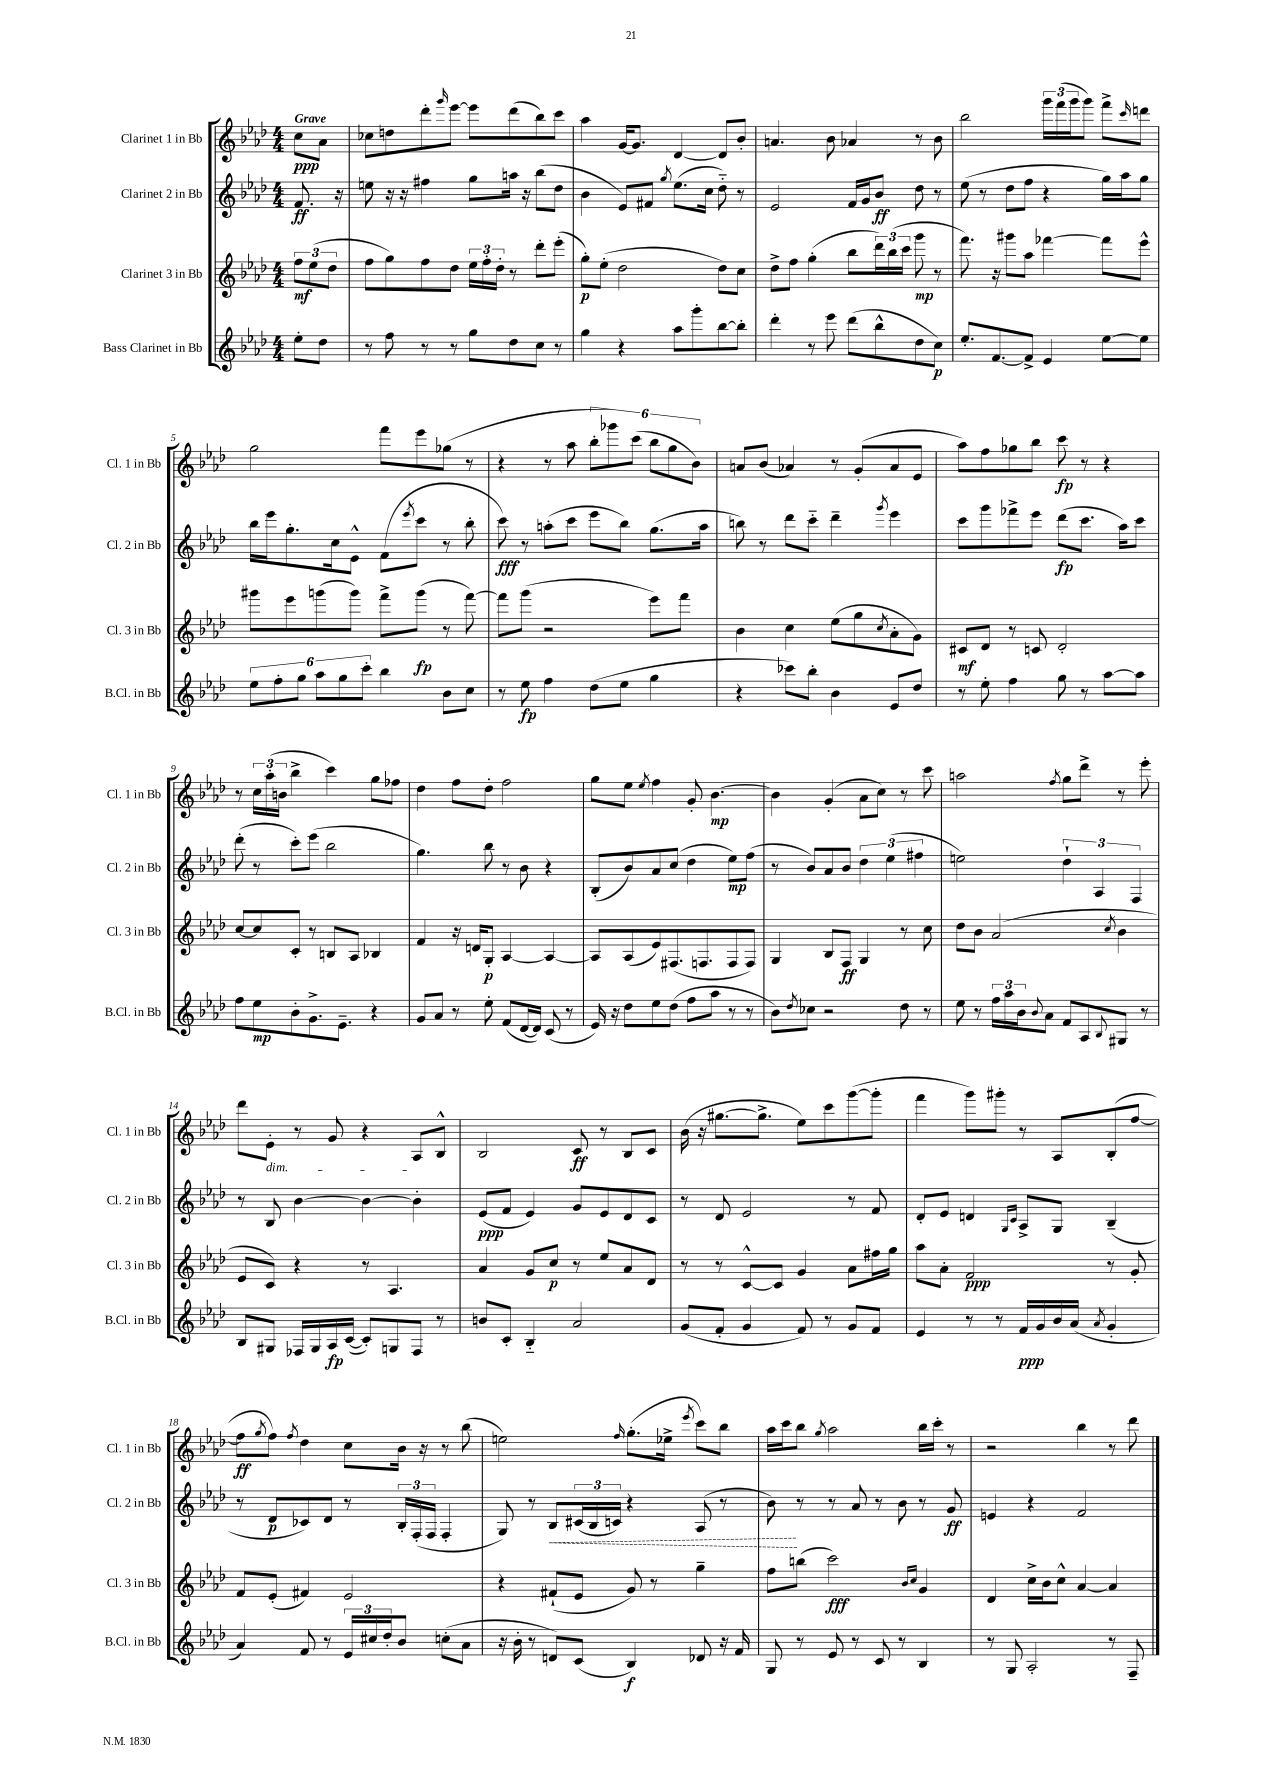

**kern	**dynam	**kern	**dynam	**kern	**dynam	**kern	**dynam
*part4	*part4	*part3	*part3	*part2	*part2	*part1	*part1
*staff4	*staff4	*staff3	*staff3	*staff2	*staff2	*staff1	*staff1
*I"Bass Clarinet in Bb	*	*I"Clarinet 3 in Bb	*	*I"Clarinet 2 in Bb	*	*I"Clarinet 1 in Bb	*
*I'B.Cl. in Bb	*	*I'Cl. 3 in Bb	*	*I'Cl. 2 in Bb	*	*I'Cl. 1 in Bb	*
*clefG2	*	*clefG2	*	*clefG2	*	*clefG2	*
*k[b-e-a-d-]	*	*k[b-e-a-d-]	*	*k[b-e-a-d-]	*	*k[b-e-a-d-]	*
*M4/4	*	*M4/4	*	*M4/4	*	*M4/4	*
=	=	=	=	=	=	=	=
!	!	!	!	!	!	!LO:TX:a:B:t=Grave	!
8ee-'\L	.	12ff\L	mf	8.f/	ff	8cc\L	ppp
.	.	(12ee-\	.	.	.	.	.
8dd-\J	.	.	.	.	.	8a-\J	.
.	.	12dd-\J	.	.	.	.	.
.	.	.	.	16r	.	.	.
=1	=1	=1	=1	=1	=1	=1	=1
8r	.	8ff\L	.	8een\	.	8cc-X\L	.
8ff\	.	8gg\)	.	16r	.	8ddn\	.
.	.	.	.	16r	.	.	.
8r	.	8ff\	.	4ff#X\	.	8ddd-'\	.
.	.	.	.	.	.	16qqggg/	.
8r	.	8dd-\J	.	.	.	[8eee-\J	.
8gg\L	.	24ee-\LL	.	8gg\L	.	8eee-\L]	.
.	.	24ff'\	.	.	.	.	.
.	.	24dd-'\JJ	.	.	.	.	.
8dd-\	.	8r	.	16aan\Jk	.	(8ddd-\	.
.	.	.	.	16r	.	.	.
8cc\J	.	8ddd-'\L	.	(8bb-\L	.	8bb-\)	.
8r	.	(8eee-'\J	.	8dd-\J	.	8ccc\J	.
=2	=2	=2	=2	=2	=2	=2	=2
4gg\	.	8gg'\L)	p	4b-\	.	4aa-\	.
.	.	(8ee-'\J	.	.	.	.	.
4r	.	2dd-\	.	8e-/L)	.	[16g/KL	.
.	.	.	.	.	.	8.g/J]	.
.	.	.	.	8f#X/J	.	.	.
.	.	.	.	8qgg/	.	.	.
8aa-\L	.	.	.	(8.ee-\L	.	[4d-/	.
8ggg'\	.	.	.	.	.	.	.
.	.	.	.	16cc\Jk	.	.	.
[8bb-\	.	8dd-\L)	.	8dd-\)	.	8d-/L]	.
8bb-'\J]	.	8cc\J	.	8r	.	8b-'/J	.
=3	=3	=3	=3	=3	=3	=3	=3
4ddd-'\	.	8dd-^\L	.	2e-/	.	4.an/	.
.	.	8ff\J	.	.	.	.	.
8r	.	(4gg'\	.	.	.	.	.
8eee-\	.	.	.	.	.	8b-\	.
(8ddd-\L	.	8bb-\L	.	16f/LL	.	4a-X/	.
.	.	.	.	16g/J	.	.	.
8bb-^^\	.	24ddd-\L)	.	8b-/J	ff	.	.
.	.	(24bb-\	.	.	.	.	.
.	.	24ccc\JJ	.	.	.	.	.
8dd-\	.	8ggg\	mp	8dd-\	.	8r	.
8cc\J)	p	8r	.	8r	.	8b-\	.
=4	=4	=4	=4	=4	=4	=4	=4
8.ee-'/L	.	8.fff\)	.	(8ee-\	.	2bb-\	.
.	.	.	.	8r	.	.	.
[8.f/	.	16r	.	.	.	.	.
.	.	8ggg#X\L	.	8dd-\L	.	.	.
8f^/J]	.	8aa-\J	.	8ff\J	.	.	.
4e-/	.	[4fff-X\	.	4r	.	24ggg\LL	.
.	.	.	.	.	.	(24fff\	.
.	.	.	.	.	.	24ggg\J	.
.	.	.	.	.	.	8ggg\J)	.
[8ee-\L	.	8fff-\L]	.	16gg\LL)	.	8fff^\L	.
.	.	.	.	16aa-\J	.	.	.
.	.	.	.	.	.	16qqccc/	.
8ee-\J]	.	8eee-^^\J	.	8gg\J	.	8dddn\J	.
!!LO:LB:g=z
=5	=5	=5	=5	=5	=5	=5	=5
12ee-\L	.	8ggg#X\L	.	16bb-\LL	.	2gg\	.
.	.	.	.	16eee-\J	.	.	.
12ff'\	.	.	.	.	.	.	.
.	.	8eee-\	.	8.gg'\	.	.	.
12gg\J	.	.	.	.	.	.	.
12aa-\L	.	(8gggn\	.	.	.	.	.
.	.	.	.	16cc\k	.	.	.
12gg\	.	.	.	.	.	.	.
.	.	8ggg\J)	.	8e-^^\J	.	.	.
12ccc'\J	.	.	.	.	.	.	.
4bb-\	.	8fff^\L	.	(8f\L	.	8fff\L	.
.	.	.	.	8qeee-/	.	.	.
.	.	(8ggg\J	fp	8ccc\J	.	8eee-\	.
8b-\L	.	8r	.	8r	.	(8gg-X\J	.
8cc\J	.	[8fff\)	.	8bb-'\	.	8r	.
=6	=6	=6	=6	=6	=6	=6	=6
8r	.	8fff\L]	.	8ccc\)	fff	4r	.
8ee-\	fp	(8ggg\J	.	8r	.	.	.
4ff\	.	2r	.	(8aan'\L	.	8r	.
.	.	.	.	8ccc\J	.	8aa-\	.
(8dd-\L	.	.	.	8eee-\L	.	12bb-'\L	.
.	.	.	.	.	.	12ggg-X\)	.
8ee-\J	.	.	.	8bb-\J)	.	.	.
.	.	.	.	.	.	(12ccc\J	.
4gg\	.	8eee-\L)	.	(8.gg\L	.	12bb-\L	.
.	.	.	.	.	.	12gg\	.
.	.	8fff\J	.	.	.	.	.
.	.	.	.	.	.	12b-\J)	.
.	.	.	.	16aa\Jk	.	.	.
=7	=7	=7	=7	=7	=7	=7	=7
4r	.	4b-\	.	8bbn\)	.	8an/L	.
.	.	.	.	8r	.	(8b-/J	.
8ccc-X\L)	.	4cc\	.	8ddd-\L	.	4a-X/)	.
8bb-'\J	.	.	.	8ccc\J	.	.	.
4b-\	.	(8ee-\L	.	4ddd-~\	.	8r	.
.	.	8gg\	.	.	.	(8g'/L	.
.	.	8qcc/	.	8qggg/	.	.	.
8e-/L	.	8a-'\	.	4eee-\	.	8a-/	.
8dd-/J	.	8g\J)	.	.	.	8e-/J	.
=8	=8	=8	=8	=8	=8	=8	=8
8r	.	8c#X/L	mf	8ccc\L	.	8aa-\L)	.
8ee-'\	.	8d-/J	.	8ggg\	.	8ff\	.
4ff\	.	8r	.	8fff-X^\	.	8gg-X\	.
.	.	8cn/	.	8eee-\J	.	8bb-\J	.
8gg\	.	2d-'/	.	(8ddd-\L	fp	8ccc\	fp
8r	.	.	.	8.ccc\J	.	8r	.
[8aa-\L	.	.	.	.	.	4r	.
.	.	.	.	16aa-\KL)	.	.	.
8aa-\J]	.	.	.	8ccc\J	.	.	.
!!LO:LB:g=z
=9	=9	=9	=9	=9	=9	=9	=9
8ff\L	.	[8cc/L	.	(8ddd-'\	.	8r	.
8ee-\	mp	8cc/]	.	8r	.	24cc\LL	.
.	.	.	.	.	.	(24aa-'\	.
.	.	.	.	.	.	24bn\JJ	.
8b-'\	.	8c'/J	.	8ccc'\L)	.	4bb-^\	.
8.g^\	.	8r	.	(8eee-\J	.	.	.
.	.	8Bn/L	.	2bb-\	.	4ccc\)	.
8.e-~\J	.	.	.	.	.	.	.
.	.	8A-/J	.	.	.	.	.
4r	.	4B-X/	.	.	.	8gg\L	.
.	.	.	.	.	.	8ff-X\J	.
=10	=10	=10	=10	=10	=10	=10	=10
8g/L	.	4f/	.	4.gg\)	.	4dd-\	.
8a-/J	.	.	.	.	.	.	.
8r	.	16r	.	.	.	8ff\L	.
.	.	16dn/KL	.	.	.	.	.
8ee-'\	.	8G'/J	p	8bb-\	.	8dd-'\J	.
(8f/L	.	[4A-/	.	8r	.	2ff\	.
[16d-/L	.	.	.	8b-\	.	.	.
16d-/JJ])	.	.	.	.	.	.	.
(8c/	.	4A-/_	.	4r	.	.	.
8r	.	.	.	.	.	.	.
=11	=11	=11	=11	=11	=11	=11	=11
16e-/)	.	8A-/L]	.	(8B-'/L	.	8gg\L	.
16r	.	.	.	.	.	.	.
8dd-\L	.	(8A-/	.	8b-/)	.	8ee-\J	.
.	.	.	.	.	.	8qee-/	.
8ee-\	.	8e-/)	.	8a-/	.	4ff\	.
(8dd-\J	.	(8.F#X/	.	(8cc/J	.	.	.
8ff\L	.	.	.	4dd-\	.	8g'/	.
.	.	8.Fn/	.	.	.	.	.
8aa-\J	.	.	.	.	.	[4.b-\	mp
8r	.	8F/	.	8ee-\L)	mp	.	.
8r	.	8F/J)	.	(8ff\J	.	.	.
=12	=12	=12	=12	=12	=12	=12	=12
8b-\L)	.	4G/	.	8r	.	4b-\]	.
8qdd-/	.	.	.	.	.	.	.
8cc-X\J	.	.	.	8b-/L)	.	.	.
2r	.	8B-/L	.	8a-/	.	(4g'/	.
.	.	8F/J	ff	8b-/J	.	.	.
.	.	4G/	.	6dd-\	.	8a-\L	.
.	.	.	.	.	.	8cc\J)	.
.	.	.	.	(6ee-\	.	.	.
8dd-\	.	8r	.	.	.	8r	.
.	.	.	.	6ff#X\	.	.	.
8r	.	8cc\	.	.	.	8ccc\	.
=13	=13	=13	=13	=13	=13	=13	=13
8ee-\	.	8dd-\L	.	2een\)	.	2aan\	.
8r	.	8b-\J	.	.	.	.	.
24ff\LL	.	(2a-/	.	.	.	.	.
24aa-\	.	.	.	.	.	.	.
24b-\J	.	.	.	.	.	.	.
8qqb-/	.	.	.	.	.	.	.
8a-\J	.	.	.	.	.	.	.
.	.	.	.	.	.	8qff/	.
8f/L	.	.	.	6dd-`\	.	8gg\L	.
8A-/	.	.	.	.	.	8ddd-^\J	.
.	.	.	.	6A-/	.	.	.
8qqB-/	.	8qcc/	.	.	.	.	.
8G#X/J	.	4b-\	.	.	.	8r	.
.	.	.	.	6F/	.	.	.
8r	.	.	.	.	.	8eee-'\	.
!!LO:LB:g=z
=14	=14	=14	=14	=14	=14	=14	=14
8B-/L	.	8e-/L	.	8r	.	8ddd-\L	.
!	!	!	!	!	!	!LO:TX:b:i:t=dim.	!
8G#X/J	.	8c/J)	.	8B-/	.	8e-'\J	.
16F-X/LL	.	4r	.	[4b-\	.	8r	.
16G#/	.	.	.	.	.	.	.
16A-/	fp	.	.	.	.	8g/	.
([16c/JJ	.	.	.	.	.	.	.
8c'/L])	.	8r	.	4b-\_	.	4r	.
8Gn/	.	4.A-/	.	.	.	.	.
8F-/J	.	.	.	4b-'\]	.	8A-/L	.
8r	.	.	.	.	.	8B-^^/J	.
=15	=15	=15	=15	=15	=15	=15	=15
8bn/L	.	4a-/	.	(8e-/L	ppp	2B-/	.
8c'/J	.	.	.	8f/J	.	.	.
4B-/	.	8g/L	.	4e-/)	.	.	.
.	.	8cc/J	p	.	.	.	.
2a-/	.	8r	.	8g/L	.	8c/	ff
.	.	8ee-/L	.	8e-/	.	8r	.
.	.	8a-/	.	8d-/	.	8B-/L	.
.	.	8d-/J	.	8c/J	.	8c/J	.
=16	=16	=16	=16	=16	=16	=16	=16
(8g/L	.	8r	.	8r	.	(16b-\	.
.	.	.	.	.	.	16r	.
8f'/J	.	8r	.	8d-/	.	[8.gg#X\L	.
4g/	.	[8c^^/L	.	2e-/	.	.	.
.	.	.	.	.	.	8.gg#^\J]	.
.	.	8c/J]	.	.	.	.	.
8f/)	.	4g/	.	.	.	8ee-\L)	.
8r	.	.	.	.	.	8ccc\	.
8g/L	.	8a-\L	.	8r	.	([8ggg\	.
8f/J	.	16ff#X\L	.	8f/	.	8ggg'\J]	.
.	.	16gg\JJ	.	.	.	.	.
=17	=17	=17	=17	=17	=17	=17	=17
4e-/	.	8aa-\L	.	8d-'/L	.	4fff\	.
.	.	8a-'\J	.	8e-/J	.	.	.
8r	.	2f/	ppp	4dn/	.	8ggg\L)	.
8r	.	.	.	.	.	8ggg#X'\J	.
.	.	.	.	16qqG/LL	.	.	.
.	.	.	.	16qqc/JJ	.	.	.
16f/LL	ppp	.	.	8A-^/L	.	8r	.
16g/	.	.	.	.	.	.	.
16b-/	.	.	.	8G/J	.	8A-/L	.
(16a-/JJ	.	.	.	.	.	.	.
8qa-/	.	.	.	.	.	.	.
4g'/	.	8r	.	(4B-~/	.	(8B-'/	.
.	.	8g'/	.	.	.	[8ff/J	.
!!LO:LB:g=z
=18	=18	=18	=18	=18	=18	=18	=18
4a-/)	.	8f/L	.	8r	.	8ff\L]	ff
.	.	.	.	.	.	8qgg/	.
.	.	(8e-'/J	.	8d-/L	p	8ff\J)	.
.	.	.	.	.	.	8qff/	.
8f/	.	4f#X/)	.	8c-X/)	.	4dd-\	.
8r	.	.	.	8d-/J	.	.	.
24e-/LL	.	2e-/	.	8r	.	8cc\L	.
24cc#X/	.	.	.	.	.	.	.
24dd-'/J	.	.	.	.	.	.	.
8b-/J	.	.	.	24B-'/LL	.	16b-\Jk	.
.	.	.	.	(24F'/	.	.	.
.	.	.	.	.	.	16r	.
.	.	.	.	24F/JJ	.	.	.
(8ccn'\L	.	.	.	4F'/	.	8r	.
8a-\J	.	.	.	.	.	(8bb-\	.
=19	=19	=19	=19	=19	=19	=19	=19
16r	.	4r	.	8G/)	.	2een\)	.
16b-'\	.	.	.	.	.	.	.
8r	.	.	.	8r	.	.	.
!	!	!	!	!	!LO:HP:b	!	!
8dn/L)	.	(8f#X`/L	.	8B-/L	<	.	.
(8c/J	.	8e-/J	.	(24c#X/L	.	.	.
.	.	.	.	24B-/	.	.	.
.	.	.	.	24cn/JJ)	.	.	.
.	.	.	.	.	.	16qqff/	.
4B-/)	f	8g/)	.	4r	.	(8.gg'\L	.
.	.	8r	.	.	.	.	.
.	.	.	.	.	.	16ee-X^\Jk	.
.	.	.	.	.	.	8qeee-/	.
8d-X/	.	4gg~\	.	(8A-/	.	8ccc\L)	.
16r	.	.	.	8r	.	8bb-\J	.
16f/	.	.	.	.	.	.	.
=20	=20	=20	=20	=20	=20	=20	=20
8G/	.	8ff\L	.	8b-\)	.	16aa-\LL	.
.	.	.	.	.	.	16ccc\J	.
8r	.	(8bbn\J	.	8r	[	8bb-\J	.
.	.	.	.	.	.	8qgg/	.
8e-/	.	2ccc\)	fff	8r	.	2aa-\	.
8r	.	.	.	8a-/	.	.	.
8c/	.	.	.	8r	.	.	.
8r	.	.	.	8b-\	.	.	.
.	.	16qqb-/LL	.	.	.	.	.
.	.	16qqcc/JJ	.	.	.	.	.
4B-/	.	4g/	.	8r	.	16bb-\LL	.
.	.	.	.	.	.	16ccc'\JJ	.
.	.	.	.	8g/	ff	8r	.
=21	=21	=21	=21	=21	=21	=21	=21
8r	.	4d-/	.	4en/	.	2r	.
8G/	.	.	.	.	.	.	.
2A-'/	.	16cc^\LL	.	4r	.	.	.
.	.	16b-\J	.	.	.	.	.
.	.	8cc^^\J	.	.	.	.	.
.	.	[4a-/	.	2f/	.	4bb-\	.
8r	.	4a-/]	.	.	.	8r	.
8F~/	.	.	.	.	.	8ddd-\	.
==	==	==	==	==	==	==	==
*-	*-	*-	*-	*-	*-	*-	*-
